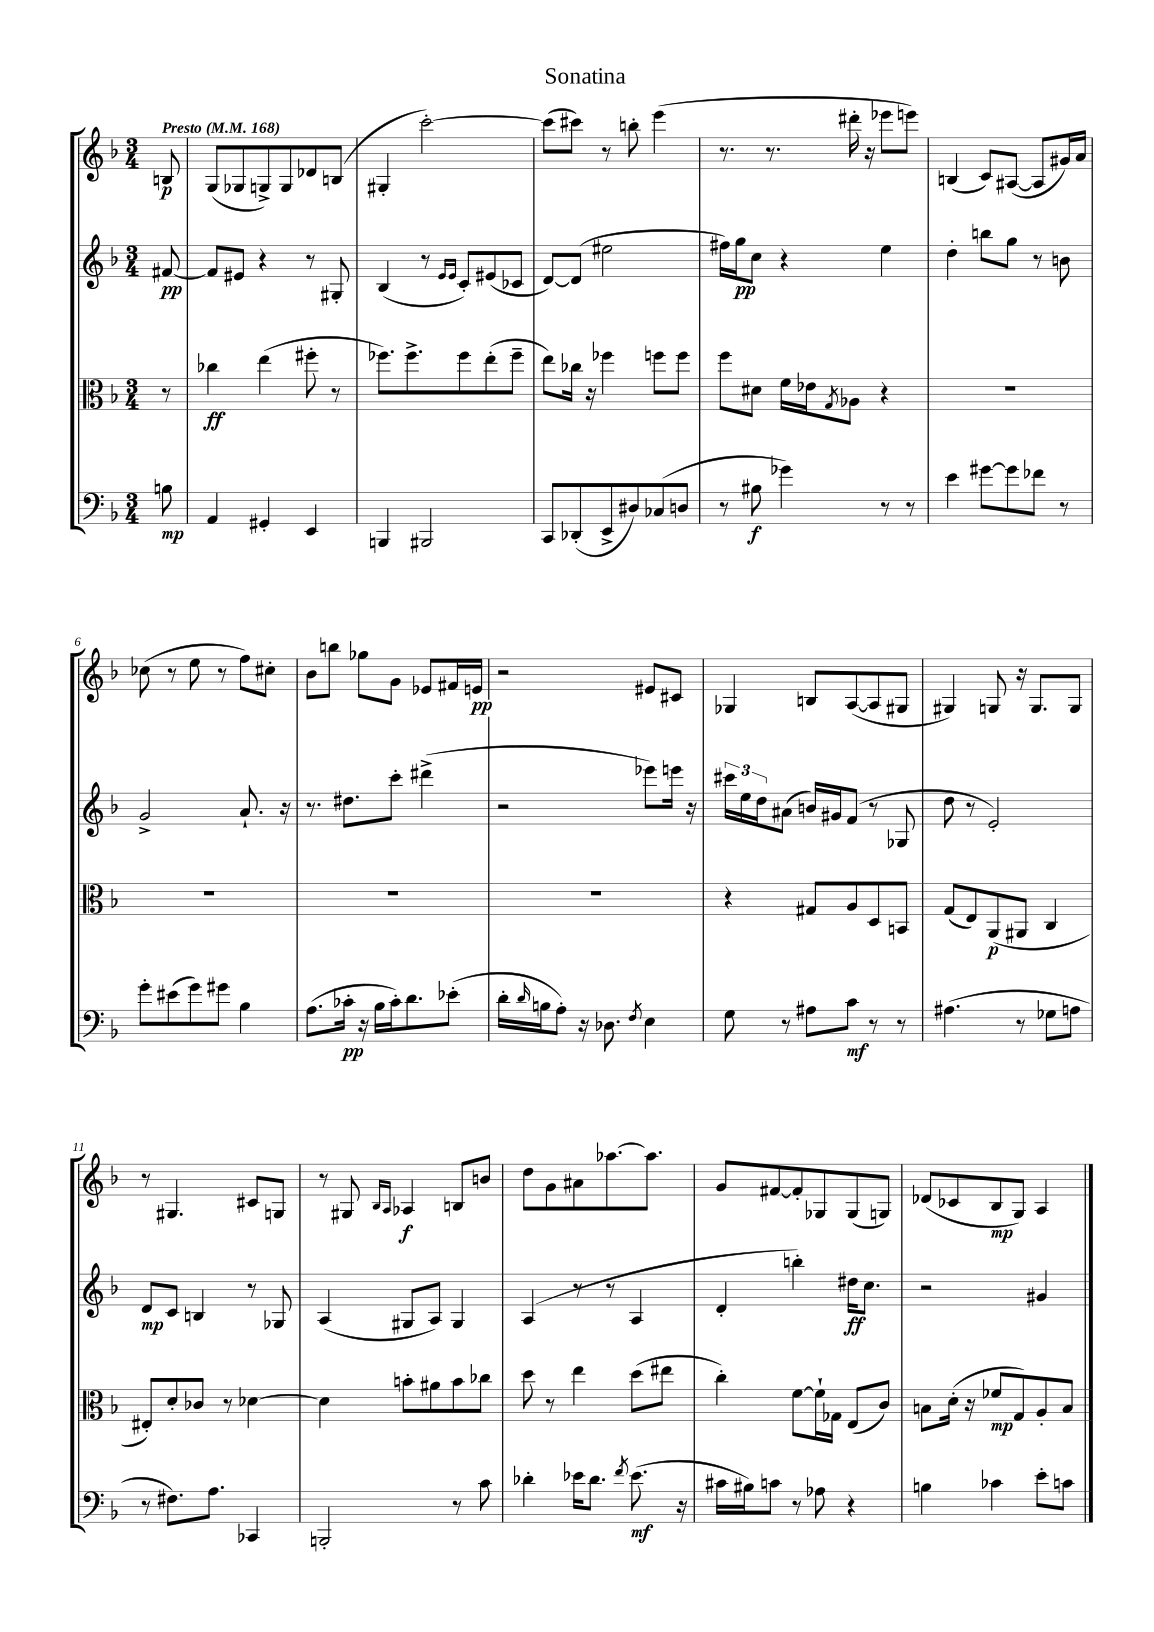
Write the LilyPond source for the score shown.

\header { title = "Sonatina" }
<<
\new StaffGroup <<
\new Staff = "s0" {
    \clef treble \key f \major \numericTimeSignature \time 3/4 \partial 8 \tempo "Presto" 4 = 168
    b8\p |
    g8( ges8 g8->) g8 des'8 b8( |
    gis4-. c'''2~-.) |
    c'''8( cis'''8) r8 b''8-. e'''4( |
    r8. r8. dis'''16-. r16 ees'''8 e'''8) |
    b4( c'8) ais8~( ais8 gis'16) a'16 |
    ces''8( r8 e''8 r8 f''8) cis''8-. |
    bes'8 b''8 ges''8 g'8 ees'8 fis'16 e'16\pp |
    r2 eis'8 cis'8 |
    ges4 b8 a8~( a8 gis8 |
    gis4) g8 r16 g8. g8 |
    r8 gis4. cis'8 g8 |
    r8 gis8 \grace { bes16 a16 } aes4\f b8 b'8 |
    d''8 g'8 ais'8 aes''8.~ aes''8. |
    g'8 fis'8~ fis'8-. ges8 ges8( g8) |
    des'8( ces'8 bes8\mp g8) a4 \bar "|." |
}
\new Staff = "s1" {
    \clef treble \key f \major \numericTimeSignature \time 3/4 \partial 8
    fis'8~\pp |
    fis'8 eis'8 r4 r8 gis8-. |
    bes4( r8 \grace { e'16 e'16 } c'8-.) eis'8( ces'8 |
    d'8~) d'8( eis''2 |
    fis''16) g''16\pp c''8 r4 e''4 |
    d''4-. b''8 g''8 r8 b'8 |
    g'2-> a'8.-! r16 |
    r8. dis''8. c'''8-. dis'''4->( |
    r2 ees'''8) e'''16 r16 |
    \tuplet 3/2 { cis'''16 e''16 d''16 } ais'8( b'16) gis'16 f'8( r8 ges8 |
    d''8 r8 e'2-.) |
    d'8\mp c'8 b4 r8 ges8 |
    a4( gis8 a8) gis4 |
    a4( r8 r8 a4 |
    d'4-. b''4-.) dis''16\ff c''8. |
    r2 gis'4 \bar "|." |
}
\new Staff = "s2" {
    \clef alto \key f \major \numericTimeSignature \time 3/4 \partial 8
    r8 |
    ces''4\ff e''4( fis''8-. r8 |
    fes''8.) fes''8.-> fes''8 e''8-.( fes''8-- |
    e''8) ces''16 r16 fes''4 f''8 f''8 |
    f''8 dis'8 f'16 ees'16 \acciaccatura { g8 } aes8 r4 |
    R2. |
    R2. |
    R2. |
    R2. |
    r4 gis8 a8 d8 b,8 |
    g8( e8) a,8\p( ais,8 c4 |
    eis8-.) d'8-. ces'8 r8 des'4~ |
    des'4 b'8-. ais'8 b'8 ces''8 |
    d''8 r8 e''4 d''8( eis''8 |
    c''4-.) f'8~ f'16-! ges16 e8( c'8) |
    b8 d'16-.( r16 fes'8\mp g8) a8-. b8 \bar "|." |
}
\new Staff = "s3" {
    \clef bass \key f \major \numericTimeSignature \time 3/4 \partial 8
    b8\mp |
    a,4 gis,4-. e,4 |
    b,,4 bis,,2 |
    c,8 des,8-.( e,8-> dis8) ces8( d8 |
    r8 bis8\f ges'4) r8 r8 |
    e'4 gis'8~ gis'8 fes'8 r8 |
    g'8-. eis'8( g'8) gis'8 bes4 |
    a8.( ces'16-.\pp r16 bes16 ces'16-.) d'8. ees'8-.( |
    d'16-. \grace { d'16 } b16 a8-.) r16 des8. \acciaccatura { f8 } e4 |
    g8 r8 ais8 c'8\mf r8 r8 |
    ais4.( r8 ges8 a8 |
    r8 fis8.) a8. ces,4 |
    b,,2-. r8 c'8 |
    des'4-. ees'16 des'8. \acciaccatura { f'8 } ees'8.\mf( r16 |
    cis'16 bis16) c'8 r8 aes8 r4 |
    b4 ces'4 e'8-. c'8 \bar "|." |
}
>>
>>
